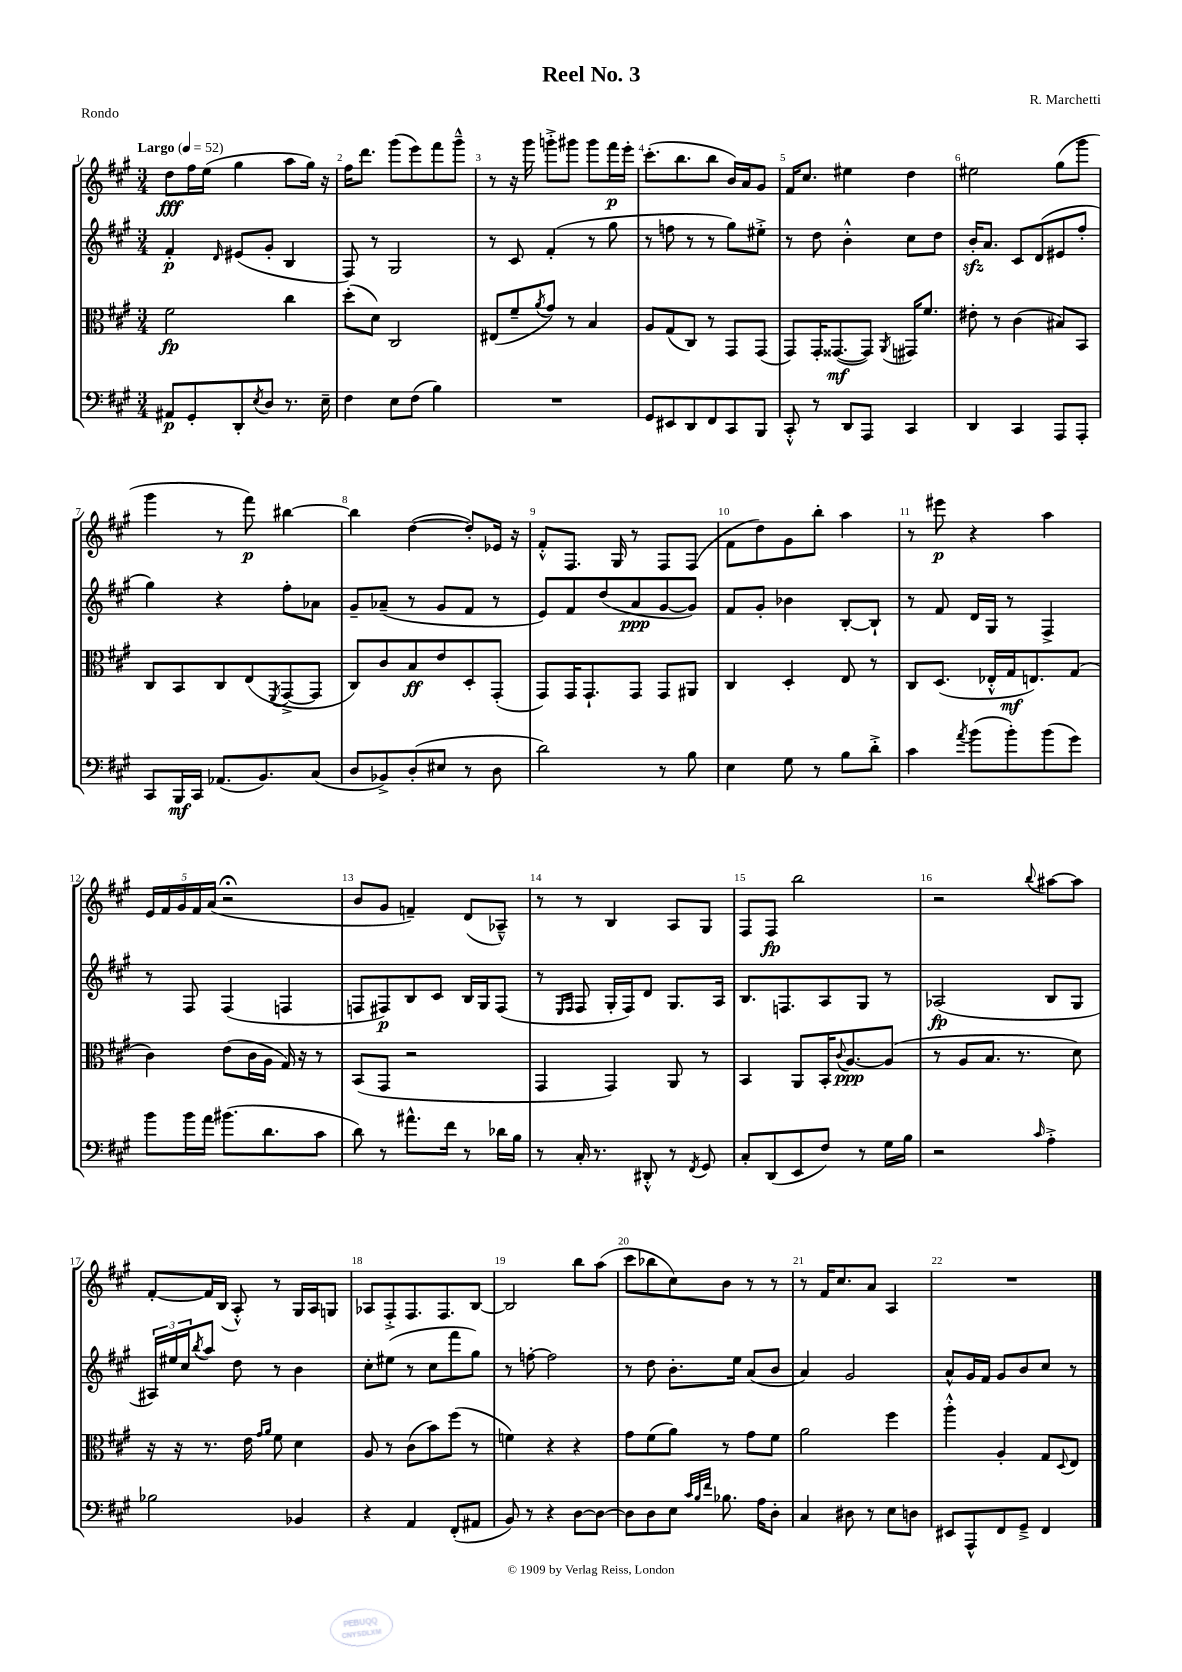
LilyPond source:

\header { title = "Reel No. 3" composer = "R. Marchetti" piece = "Rondo" }
<<
\new StaffGroup <<
\new Staff = "s0" {
    \clef treble \key a \major \numericTimeSignature \time 3/4 \tempo "Largo" 4 = 52
    d''8\fff fis''16 e''16( gis''4 a''8 gis''16) r16 |
    fis''16 d'''8. gis'''8( e'''8) fis'''8 gis'''8---^ |
    r8 r16 gis'''16 g'''8-.-> gis'''8 gis'''8 fis'''16\p e'''16-. |
    cis'''8.-.( b''8. b''8 b'16) a'16 gis'8 |
    fis'16 cis''8. eis''4 d''4 |
    eis''2 gis''8( gis'''8 |
    gis'''4 r8 fis'''8\p) bis''4~ |
    bis''4 d''4~( d''8-.) ees'16 r16 |
    fis'8-.-^ fis8. gis16 r8 fis8 fis8( |
    fis'8 d''8) gis'8 b''8-. a''4 |
    r8 eis'''8\p r4 a''4 |
    \tuplet 5/4 { e'16 fis'16 gis'16 fis'16 a'16( } r2\fermata |
    b'8 gis'8 f'4--) d'8( aes8---^) |
    r8 r8 b4 a8 gis8 |
    fis8 fis8\fp b''2 |
    r2 \appoggiatura { b''8 } ais''8~ ais''8 |
    fis'8~-. fis'16 b16( a8-.-^) r8 gis16 a16 g8 |
    aes8 fis8-.-> fis8. fis8. b8~ |
    b2 b''8 a''8( |
    cis'''8 bes''8 cis''8) b'8 r8 r8 |
    r8 fis'16 cis''8. a'8 a4 |
    R2. \bar "|." |
}
\new Staff = "s1" {
    \clef treble \key a \major \numericTimeSignature \time 3/4
    fis'4-.\p \grace { d'16 } eis'8( gis'8-. b4 |
    fis8) r8 gis2 |
    r8 cis'8 fis'4-.( r8 gis''8 |
    r8 f''8 r8 r8 gis''8) eis''8-.-> |
    r8 d''8 b'4-.-^ cis''8 d''8 |
    b'16-.\sfz a'8. cis'8 d'8( eis'8 fis''8-. |
    gis''4) r4 fis''8-. aes'8 |
    gis'8-- aes'8--( r8 gis'8 fis'8 r8 |
    e'8) fis'8 d''8( a'8\ppp gis'8~ gis'8) |
    fis'8 gis'8-. bes'4 b8~-. b8-! |
    r8 fis'8 d'16 gis16 r8 fis4-> |
    r8 fis8 fis4( f4 |
    f8 fis8\p) b8 cis'8 b16 gis16 fis8( |
    r8 \grace { e16 fis16 } fis8 gis16-. fis16) d'8 gis8. a16 |
    b8. f8. a8 gis8 r8 |
    aes2\fp( b8 gis8 |
    \tuplet 3/2 { ais16) eis''16 cis''16 } \acciaccatura { b''8 } a''8 d''8 r8 b'4 |
    cis''8-. eis''8( r8 cis''8 fis'''8 gis''8) |
    r8 f''8~-. f''2 |
    r8 d''8 b'8.-. e''16 a'8( b'8 |
    a'4) gis'2 |
    a'8-^ gis'16 fis'16 gis'8 b'8 cis''8 r8 \bar "|." |
}
\new Staff = "s2" {
    \clef alto \key a \major \numericTimeSignature \time 3/4
    fis'2\fp cis''4 |
    d''8-.( d'8) cis2 |
    eis8( fis'8-- \acciaccatura { a'8 } gis'8) r8 b4 |
    a8 gis8( cis8) r8 gis,8 gis,8( |
    gis,8) gis,16-. gisis,8.~\mf( gisis,8) \acciaccatura { a,8 } gis,16 fis'8. |
    eis'8-. r8 cis'4( bis8) b,8 |
    cis8 b,8 cis8 e8( \acciaccatura { fis,8 } gis,8~-> gis,8 |
    cis8) cis'8 b8\ff e'8 d8-. gis,8-.( |
    gis,8) gis,16 gis,8.-! gis,8 gis,8 ais,8 |
    cis4 d4-. e8 r8 |
    cis8 d8.( ees16-.-^ gis16\mf e8.) gis8( |
    cis'4) e'8( cis'16 a16 gis16) r16 r8 |
    b,8( gis,8 r2 |
    gis,4 gis,4) a,8 r8 |
    b,4 a,8 b,16-. \appoggiatura { cis'8 } a8.~\ppp a8( |
    r8 a8 b8. r8. d'8) |
    r16 r16 r8. e'16 \grace { gis'16 a'16 } fis'8 d'4 |
    a8 r8 cis'8( b'8) fis''8( r8 |
    f'4) r4 r4 |
    gis'8 fis'8( a'8) r8 gis'8 fis'8 |
    a'2 fis''4 |
    a''4-.-^ a4-. gis8 \appoggiatura { d8 } e8 \bar "|." |
}
\new Staff = "s3" {
    \clef bass \key a \major \numericTimeSignature \time 3/4
    ais,8\p gis,8-. d,8-. \acciaccatura { e8 } d8 r8. e16-- |
    fis4 e8 fis8( b4) |
    R2. |
    gis,8 eis,8 d,8 fis,8 cis,8 b,,8 |
    cis,8-.-^ r8 d,8 a,,8 cis,4 |
    d,4 cis,4 a,,8 a,,8-. |
    cis,8 b,,16\mf cis,16 aes,8.( b,8.) cis8( |
    d8 bes,8->) d8-.( eis8 r8 d8 |
    d'2) r8 b8 |
    e4 gis8 r8 b8 d'8-.-> |
    cis'4 \acciaccatura { a'8 } b'8( b'8-.) b'8( gis'8) |
    b'8 b'16 a'16 bis'8.( d'8. cis'8 |
    d'8) r8 ais'8.-^ fis'16 r8 des'16 b16 |
    r8 cis16-. r8. dis,8-.-^ r8 \acciaccatura { fis,8 } gis,8 |
    cis8-. d,8( e,8 fis8) r8 gis16 b16 |
    r2 \grace { cis'16 } a4-.-> |
    bes2 bes,4 |
    r4 a,4 fis,8-.( ais,8 |
    b,8) r8 r4 d8~ d8~ |
    d8 d8 e8 \grace { cis'32 b32 fis'32 } bes8. a16 d8-. |
    cis4 dis8 r8 e8 d8 |
    eis,8 a,,8-^ fis,8 gis,8---> fis,4 \bar "|." |
}
>>
>>
\layout { \context { \Score \override BarNumber.break-visibility = ##(#f #t #t) barNumberVisibility = #all-bar-numbers-visible } }
